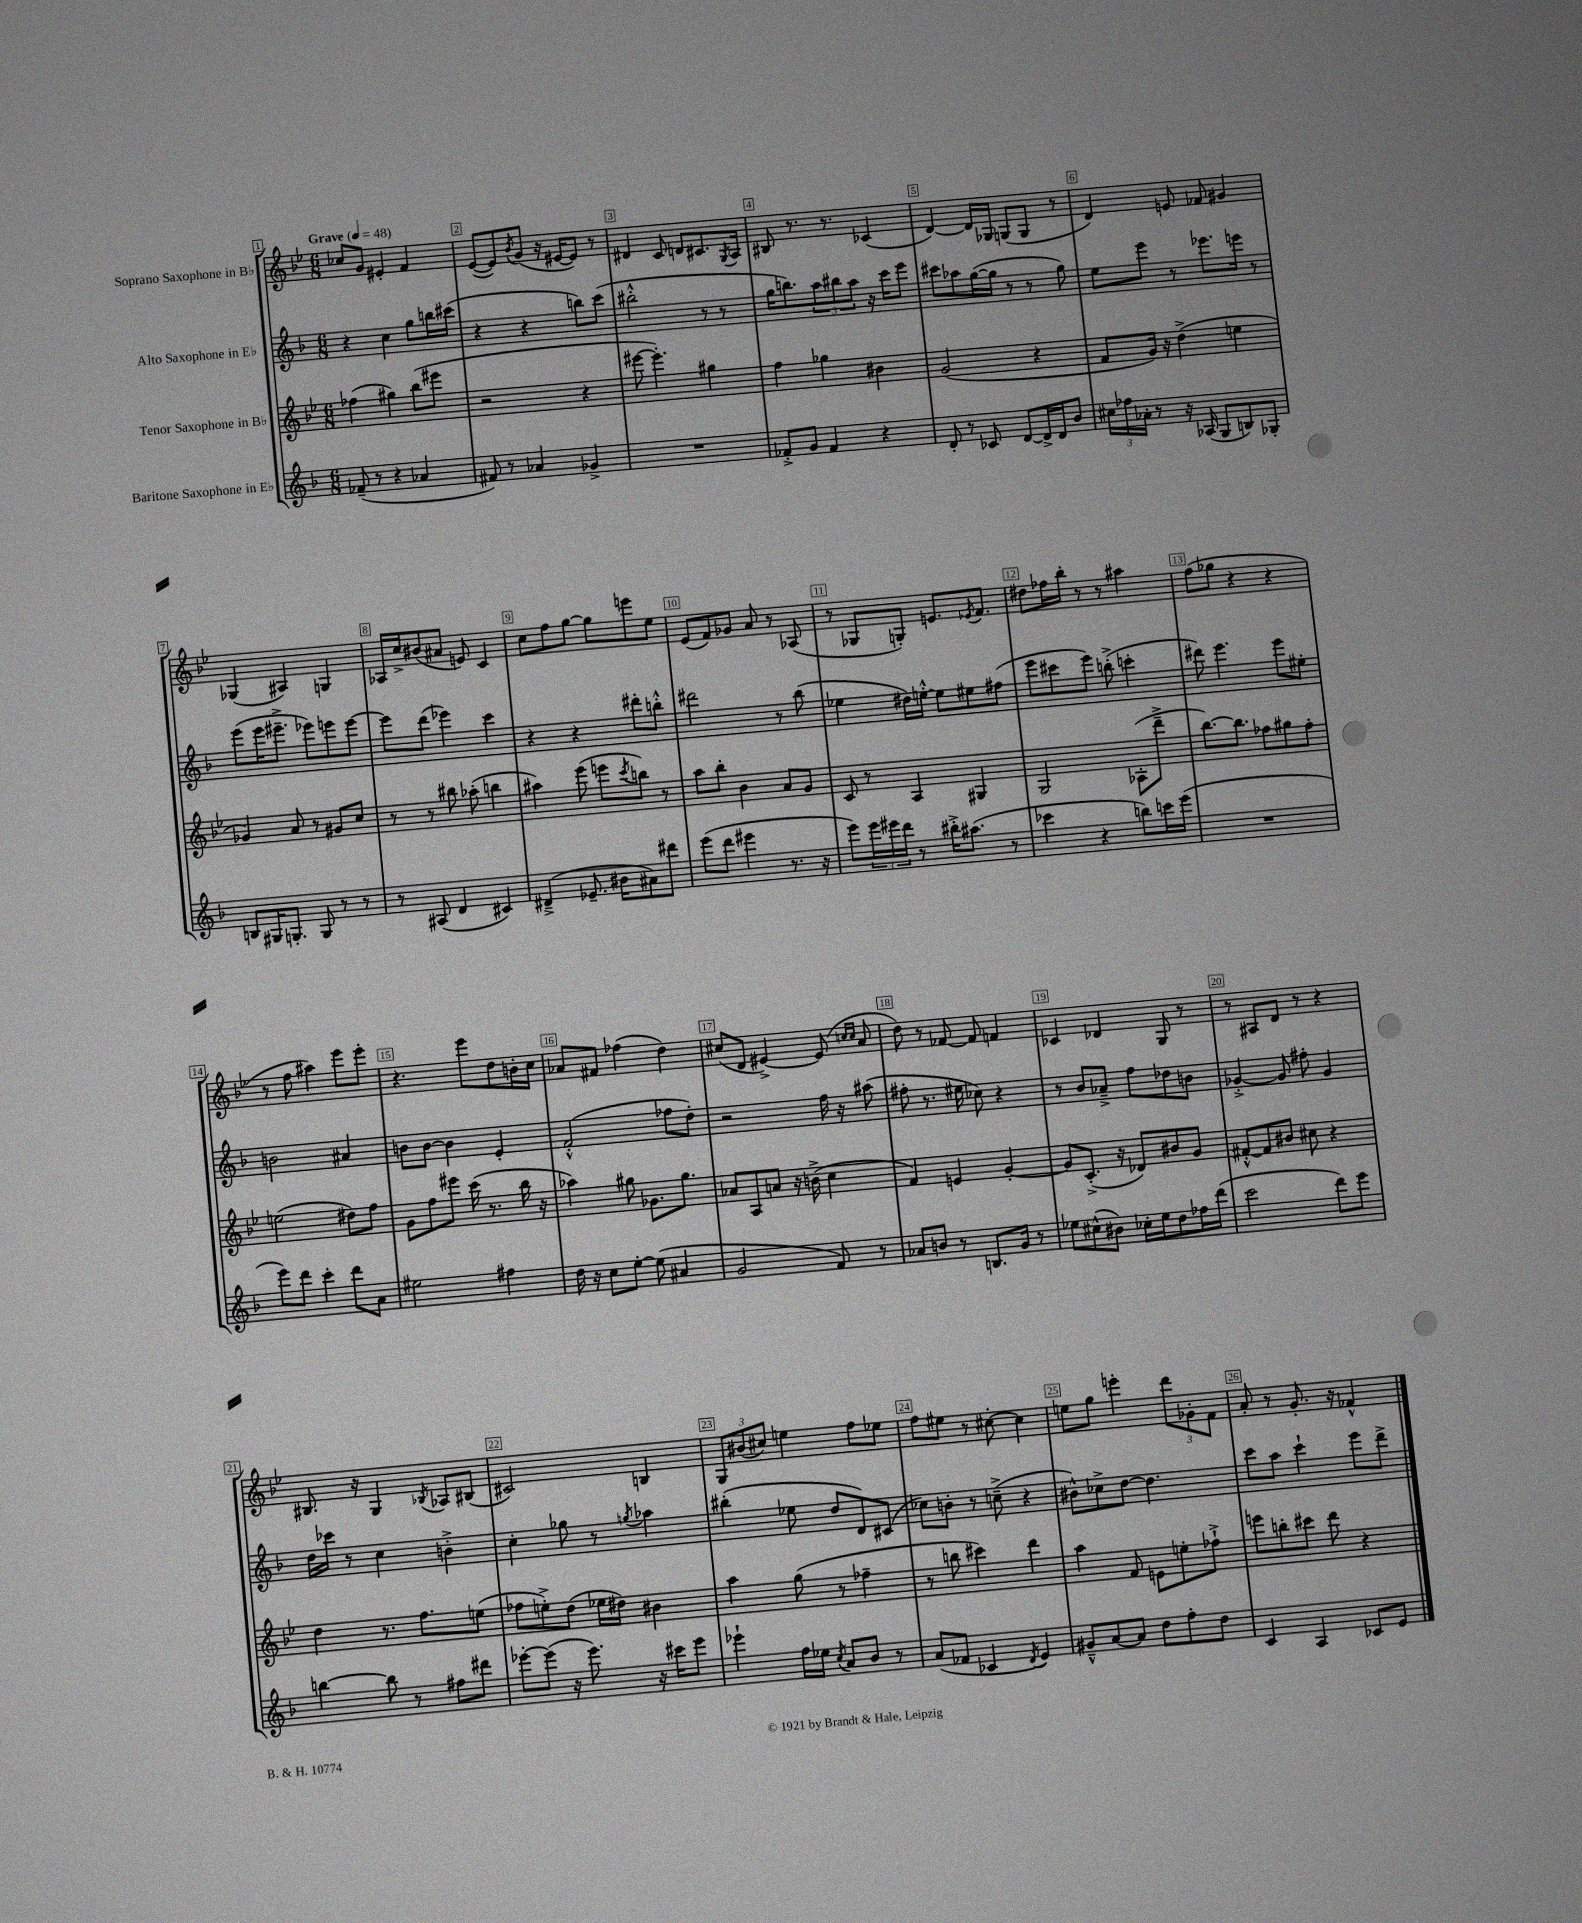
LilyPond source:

<<
\new StaffGroup <<
\new Staff = "s0" \with { instrumentName = "Soprano Saxophone in Bb" } {
    \clef treble \key bes \major \numericTimeSignature \time 6/8 \tempo "Grave" 4 = 48
    ces''8 g'8 eis'4-. f'4 |
    ees'8~( ees'8) \acciaccatura { bes'8 } g'8( r16 eis'16~ eis'8) r8 |
    dis'4 c'8 d'8 cis'8. \acciaccatura { g8 } a16 |
    bis8 r8. r8. ces'4( |
    d'4~) d'16 ges16 g8( g8 r8 |
    d'4) e'8 fes'8 gis'4 |
    ges4( ais4) g4 |
    aes16 c''16-> bis'8( ais'8 e'8) c'4 |
    c''8 f''8 g''8~ g''8 e'''8 ees''8 |
    ees'8( f'8) ges'8 a'8 r8 aes8( |
    r8 ges8 g8-.) e'8. \acciaccatura { ees'8 } f'8. |
    dis''8 fes''16 bes''16-. r8 r8 ais''4 |
    f''8( ges''8 r4 r4 |
    r8 f''8 ais''4) ees'''8 ees'''8-. |
    r4. ees'''8 d''8 b'16-. c''16 |
    aes'8 fis'8 fes''4( d''4) |
    cis''8( d'8 eis'4~->) eis'8( \grace { c''16 c''16 } a'8 |
    d''8) r8 fes'8~ fes'8 f'4 |
    ces'4 des'4 g8 r8 |
    r8 ais8 d'8 r8 r4 |
    bis8. r16 g4 \acciaccatura { bes8 } aes8 bis8( |
    cis'2) b4 |
    \tuplet 3/2 { g8 bis'8( cis''8) } e''4 f''8 ees''8 |
    f''8 eis''8 r8 cis''8~-. cis''4 |
    e''8 g''8 e'''4-. \tuplet 3/2 { d'''8 ges'8-. f'8 } |
    a'8-. r8 g'8.-. r16 fes'4-^ \bar "|." |
}
\new Staff = "s1" \with { instrumentName = "Alto Saxophone in Eb" } {
    \clef treble \key f \major \numericTimeSignature \time 6/8
    r4 c''4 g''8 b''16 cis'''16( |
    r4 r4 b''8) c'''8( |
    bis''2-.-^ r8 r8 |
    g''16 b''8.) \tuplet 3/2 { a''8 bis''8 a''8 } r16 c'''16 e'''8 |
    cis'''8 aes''8 g''16~( g''16 r8 r8 g''8) |
    e''8 e'''8 r8 ees'''8. e'''16 r8 |
    e'''8( e'''16 eis'''8.---> ees'''8) e'''8 e'''8~ |
    e'''8 d'''8( ees'''4) c'''4 |
    r4 r4 dis'''8-. b''8-.-^ |
    dis'''2 r8 bes''8( |
    ees''4 dis''16) e''16~-.-^ e''8 eis''8 fis''8( |
    e'''8 cis'''8 e'''8) b''8-.->( c'''4-. |
    dis'''8) e'''4. e'''8 eis''8-. |
    b'2 ais'4 |
    b'8 b'8~ b'4 e'4-. |
    f'2-.-^( fes''8 d''8-.) |
    r2 f''16 r16 ais''8( |
    fis''8-. r8. eis''16 ces''8) r4 |
    r8 bes'8 aes'8---> f''8 des''8 b'8 |
    ges'4~-.-> ges'8 fis''8-. ges'4 |
    d''16 ces'''16 r8 c''4 b'4-.-> |
    c''4-. ges''8 r8 \acciaccatura { g''8 } aes''4 |
    bis''4-.( ees''8 d''8 d'8) cis'8( |
    ces''8) b'8-. r8 c''8--->( r4 |
    bis'8-^) ces''8-> d''8~ d''4. |
    c'''8 a''8 c'''4-! e'''8 d'''8-> \bar "|." |
}
\new Staff = "s2" \with { instrumentName = "Tenor Saxophone in Bb" } {
    \clef treble \key bes \major \numericTimeSignature \time 6/8
    fes''4( gis''4) bes''8( eis'''8 |
    r2 r4 |
    eis'''8~ eis'''4.-.) gis''4 |
    f''4 ges''4 bis'4 |
    g'2( r4 |
    f'8 g'16) r16 d''4->( e''4 |
    ges'4) a'8 r8 gis'8 c''8 |
    r8 r8 bis''8 aes''8-.( b''4 |
    ais''4) ees'''8( e'''8 \acciaccatura { c'''8 } b''8) r8 |
    a''8 bes''8-. bes'4 a'8 g'8 |
    c'8 r8 a4 gis4 |
    g2 aes8-.( d'''8---> |
    bes''8.~) bes''8. fes''8 gis''8 fes''8-. |
    e''2( dis''8) f''8 |
    g'8 f''8 eis'''8 c'''16( r8. bes''16 r16 |
    aes''4) gis''8 ges'8. gis''8. |
    aes'8 a8 a'8 r16 b'16->( c''4 |
    f'4) e'4 g'4~-. |
    g'8 c'8.-.->( r16 des'8) bis'8 g'8 |
    fis'8~-.-^ fis'8 bis'8 cis''8 r4 |
    d''4 r8. f''8. e''8( |
    fes''8 e''8-.->) d''8( ees''16 dis''16) bis'4 |
    a''4 g''8( r8 fes''4-- |
    r8 b''8 cis'''4) d'''4 |
    a''4 f'8 e'8 e''8-. fes''8-!-> |
    e'''8 b''8-. cis'''8 d'''8 r4 \bar "|." |
}
\new Staff = "s3" \with { instrumentName = "Baritone Saxophone in Eb" } {
    \clef treble \key f \major \numericTimeSignature \time 6/8
    fes'8--( r8 r4 aes'4 |
    fis'8) r8 aes'4 ges'4-> |
    R2. |
    fes'8-.-> g'8 fes'4 r4 |
    d'8-. r8 ces'8 d'8~ d'16-> d'16 bes'8 |
    \tuplet 3/2 { cis''16 fes''16 aes'16-. } r8 r16 aes16( g8 b8) ges8-. |
    b8 gis16 g8.-. g8 r8 r8 |
    r8 ais8( d'4 cis'4) |
    dis'4--->( ees'8.-- bis'16 ais'8) dis'''8 |
    e'''8( d'''8 eis'''4 r8. r16 |
    e'''8) \tuplet 3/2 { e'''16 eis'''16 d'''16 } r8 bis''16-.-> ais''8.( r8 |
    ces'''4 r4 b''8) c'''16 e'''16( |
    R2. |
    e'''8) d'''8 c'''4-. d'''8 a'8 |
    eis''2 fis''4 |
    d''16 r16 c''8 e''8~-. e''8( ais'4 |
    g'2 f'8) r8 |
    aes'8 b'8 r8 b8. g'16 r8 |
    ees''8 cis''8-^( bis'8) ces''16-. ees''16 d''8 fes''16 d'''16( |
    c'''2 d'''8) e'''8 |
    b''4~ b''8 r8 fis''8 dis'''8 |
    ees'''8~-. ees'''8( r16 ees'''8.) r16 cis'''16 ees'''8 |
    ees'''4-! f''16 ees''16 \acciaccatura { c''8 } a'8 bes'8 r8 |
    a'8( fes'8 ces'4 \acciaccatura { d'8 } e'4) |
    gis'8---^ a'8~ a'8 d''8 f''8-. d''8 |
    c'4 a4 ces'8 e'8 \bar "|." |
}
>>
>>
\layout { \context { \Score \override BarNumber.break-visibility = ##(#f #t #t) barNumberVisibility = #all-bar-numbers-visible \override BarNumber.stencil = #(make-stencil-boxer 0.1 0.3 ly:text-interface::print) } }
